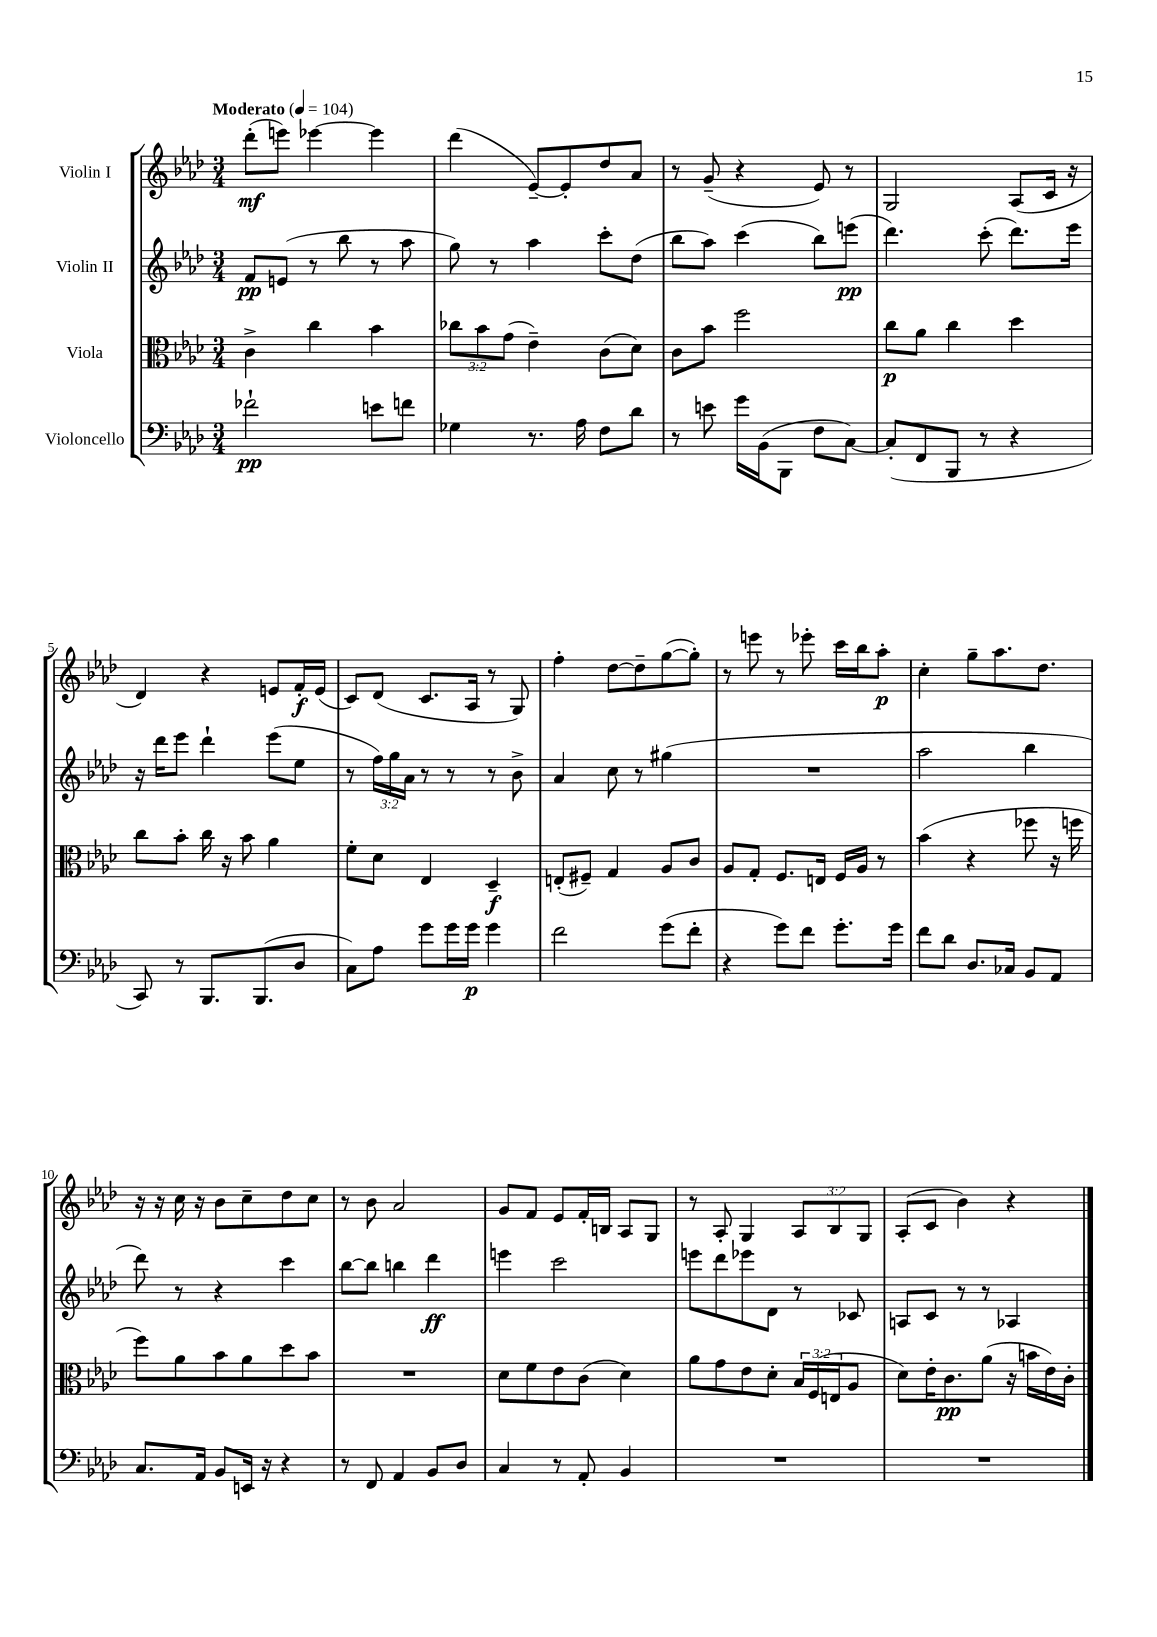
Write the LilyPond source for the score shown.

<<
\new StaffGroup <<
\new Staff = "s0" \with { instrumentName = "Violin I" } {
    \clef treble \key aes \major \numericTimeSignature \time 3/4 \override Staff.TupletNumber.text = #tuplet-number::calc-fraction-text \tempo "Moderato" 4 = 104
    des'''8-.\mf( e'''8) ees'''4~ ees'''4 |
    des'''4( ees'8~--) ees'8-. des''8 aes'8 |
    r8 g'8--( r4 ees'8) r8 |
    g2 aes8( c'16 r16 |
    des'4) r4 e'8 f'16-.\f e'16( |
    c'8) des'8( c'8. aes16 r8 g8) |
    f''4-. des''8~ des''8-- g''8~( g''8-.) |
    r8 e'''8 r8 ees'''8-. c'''16 bes''16 aes''8-.\p |
    c''4-. g''8-- aes''8. des''8. |
    r16 r16 c''16 r16 bes'8 c''8-- des''8 c''8 |
    r8 bes'8 aes'2 |
    g'8 f'8 ees'8 f'16-. b16 aes8 g8 |
    r8 aes8-. g4 \tuplet 3/2 { aes8 bes8 g8 } |
    aes8-.( c'8 bes'4) r4 \bar "|." |
}
\new Staff = "s1" \with { instrumentName = "Violin II" } {
    \clef treble \key aes \major \numericTimeSignature \time 3/4 \override Staff.TupletNumber.text = #tuplet-number::calc-fraction-text
    f'8\pp e'8( r8 bes''8 r8 aes''8 |
    g''8) r8 aes''4 c'''8-. des''8( |
    bes''8 aes''8) c'''4( bes''8) e'''8\pp( |
    des'''4.) c'''8-.( des'''8.) ees'''16 |
    r16 des'''16 ees'''8 des'''4-! ees'''8( ees''8 |
    r8 \tuplet 3/2 { f''16) g''16 aes'16 } r8 r8 r8 bes'8-> |
    aes'4 c''8 r8 gis''4( |
    R2. |
    aes''2 bes''4 |
    des'''8) r8 r4 c'''4 |
    bes''8~ bes''8 b''4 des'''4\ff |
    e'''4 c'''2 |
    e'''8 des'''8 ees'''8 des'8 r8 ces'8 |
    a8 c'8 r8 r8 aes4 \bar "|." |
}
\new Staff = "s2" \with { instrumentName = "Viola" } {
    \clef alto \key aes \major \numericTimeSignature \time 3/4 \override Staff.TupletNumber.text = #tuplet-number::calc-fraction-text
    c'4-> c''4 bes'4 |
    \tuplet 3/2 { ces''8 bes'8 g'8( } ees'4--) c'8( des'8) |
    c'8 bes'8 f''2 |
    c''8\p aes'8 c''4 des''4 |
    c''8 bes'8-. c''16 r16 bes'8 aes'4 |
    f'8-. des'8 ees4 des4--\f |
    e8-.( fis8--) g4 aes8 c'8 |
    aes8 g8-. f8. e16 f16 aes16 r8 |
    bes'4( r4 fes''8 r16 f''16 |
    f''8) aes'8 bes'8 aes'8 des''8 bes'8 |
    R2. |
    des'8 f'8 ees'8 c'8( des'4) |
    aes'8 g'8 ees'8 des'8-. \tuplet 3/2 { bes16 f16( e16 } aes8 |
    des'8) ees'16-. c'8.\pp aes'8( r16 b'16 ees'16) c'16-. \bar "|." |
}
\new Staff = "s3" \with { instrumentName = "Violoncello" } {
    \clef bass \key aes \major \numericTimeSignature \time 3/4
    fes'2-!\pp e'8 f'8 |
    ges4 r8. aes16 f8 des'8 |
    r8 e'8 g'16 bes,16( bes,,8 f8 c8~) |
    c8-.( f,8 bes,,8 r8 r4 |
    c,8) r8 bes,,8. bes,,8.( des8 |
    c8) aes8 g'8 g'16 g'16\p g'4 |
    f'2 g'8( f'8-. |
    r4 g'8) f'8 g'8.-. g'16 |
    f'8 des'8 des8. ces16 bes,8 aes,8 |
    c8. aes,16 bes,8 e,16 r16 r4 |
    r8 f,8 aes,4 bes,8 des8 |
    c4 r8 aes,8-. bes,4 |
    R2. |
    R2. \bar "|." |
}
>>
>>
